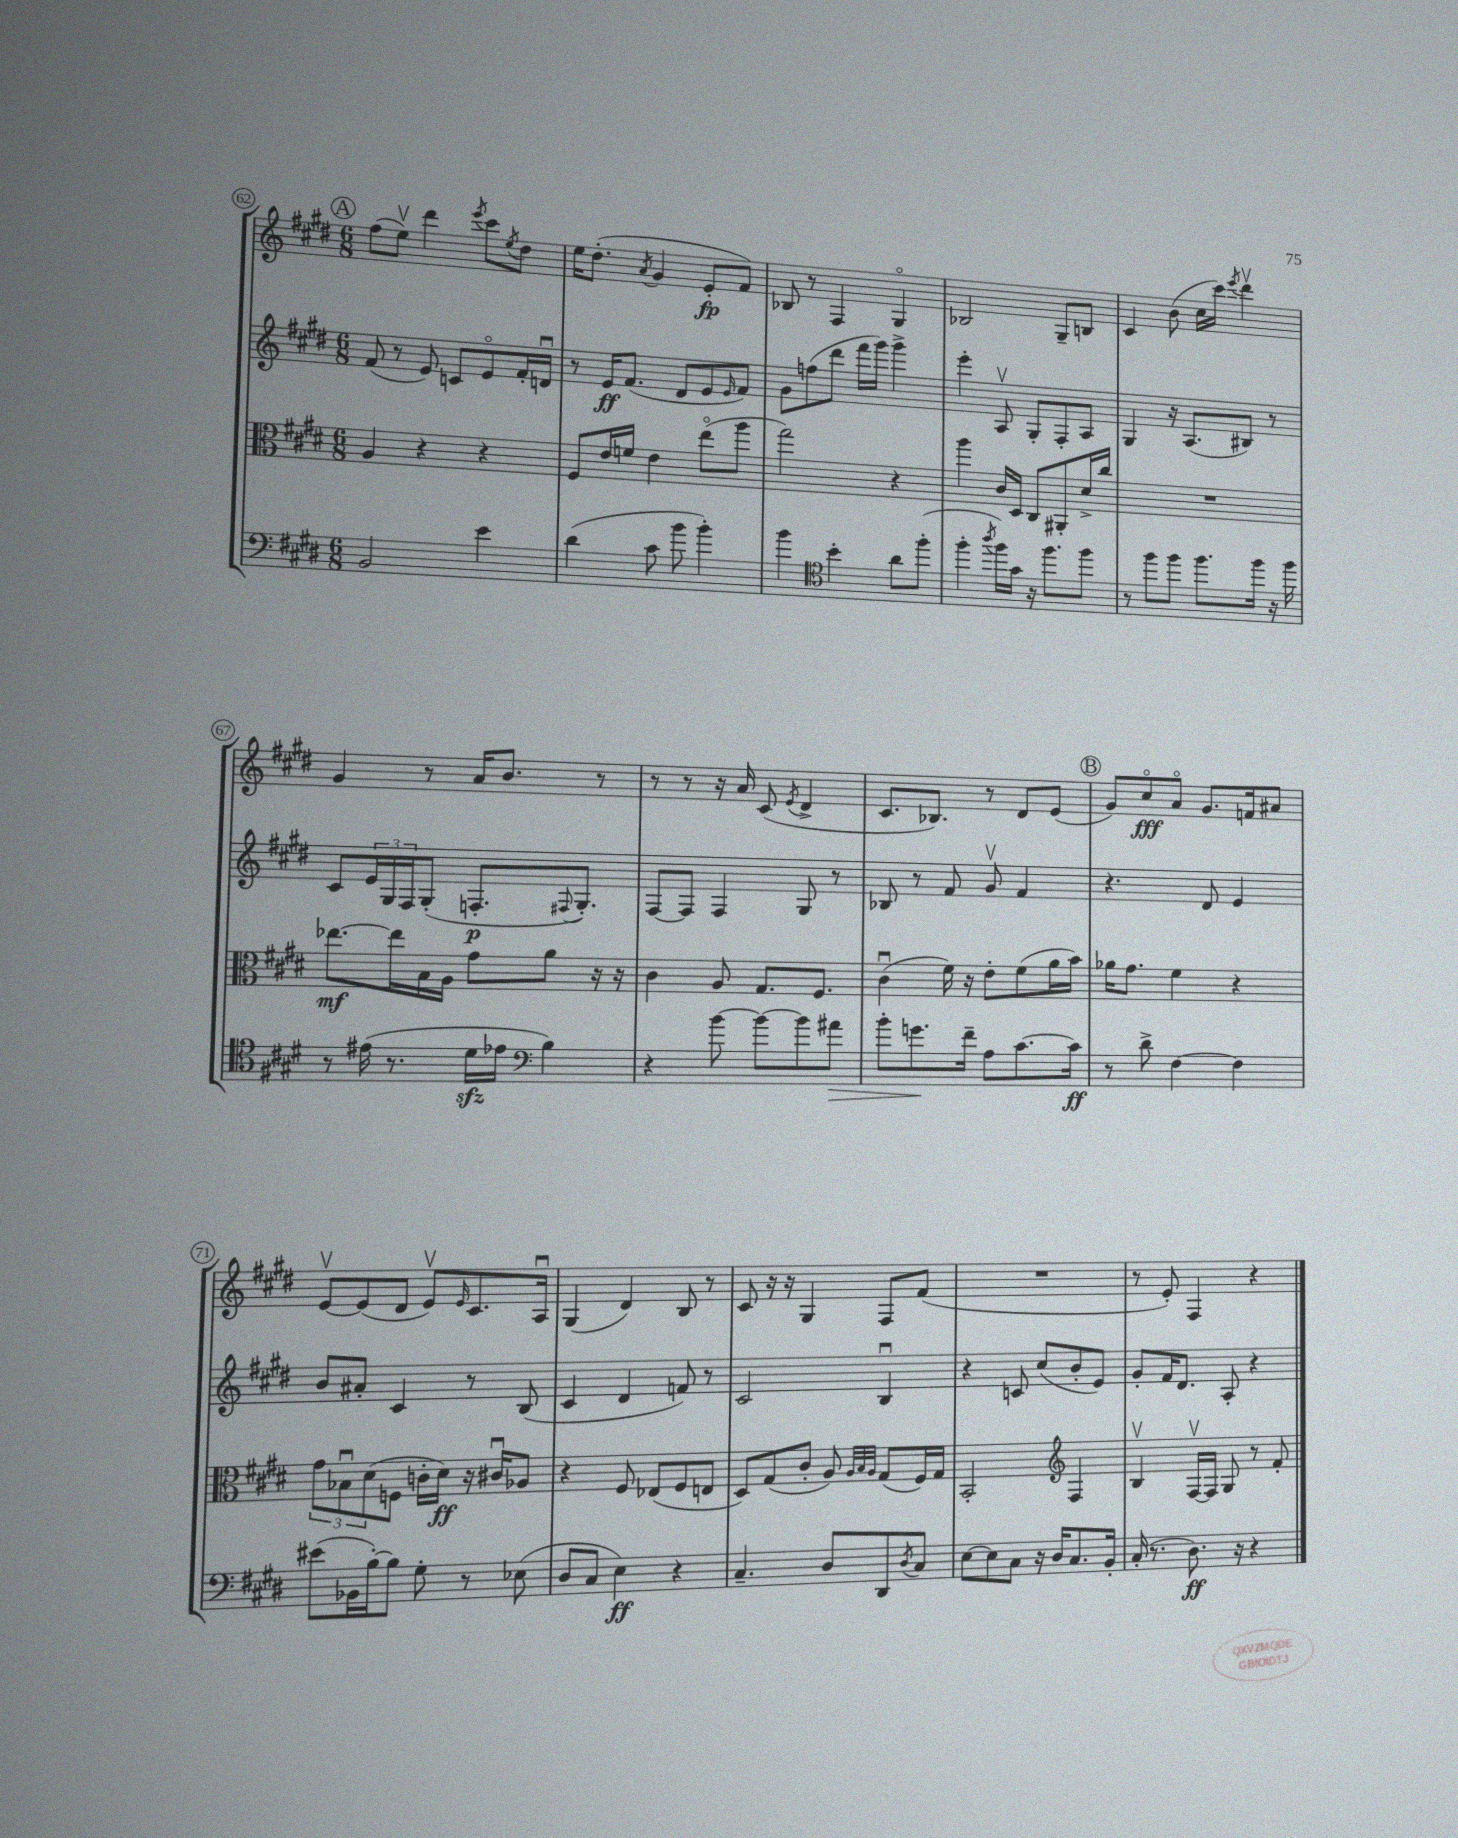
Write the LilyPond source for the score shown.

<<
\new StaffGroup <<
\new Staff = "s0" {
    \clef treble \key e \major \numericTimeSignature \time 6/8
    \mark \markup { \circle "A" } fis''8( e''8\upbow) dis'''4 \acciaccatura { e'''8 } cis'''8 \acciaccatura { e''8 } dis''8 |
    e''16 dis''8.-.( \acciaccatura { a'8 } gis'4 e'8-.\fp fis'8) |
    bes8 r8 fis4 gis4\flageolet |
    bes2 gis8-- b8 |
    cis'4 b'8( cis''16 cis'''16) \acciaccatura { e'''8 } dis'''4\upbow |
    gis'4 r8 a'16 b'8. r8 |
    r8 r8 r16 a'16 cis'8( \acciaccatura { e'8 } dis'4-> |
    cis'8. bes8.) r8 dis'8 e'8( |
    \mark \markup { \circle "B" } gis'8) cis''8\flageolet\fff a'8\flageolet gis'8. f'16 ais'8 |
    e'8~\upbow e'8( dis'8 e'8\upbow) \grace { e'16 } cis'8. a16\downbow |
    gis4( dis'4) b8 r8 |
    cis'8 r16 r16 gis4 fis8 fis'8( |
    R2. |
    r8 e'8-.) fis4 r4 \bar "|." |
}
\new Staff = "s1" {
    \clef treble \key e \major \numericTimeSignature \time 6/8
    \mark \markup { \circle "A" } fis'8( r8 e'8) c'8 e'8\flageolet fis'16-. d'16\downbow |
    r8 e'16\ff fis'8.( dis'8 e'8 \grace { e'16 } fis'8) |
    gis'8 f''8( dis'''8 fis'''16 gis'''16) gis'''4-> |
    e'''4-. a8\upbow gis8-. fis8-. a8 |
    gis4 r16 a8.( bis8) r8 |
    cis'8 \tuplet 3/2 { e'16 gis16 fis16 } gis8-.( f8.-.\p \appoggiatura { fis8 } gis8.-.) |
    fis8~ fis8 fis4 gis8 r8 |
    bes8 r8 fis'8 gis'8\upbow fis'4 |
    \mark \markup { \circle "B" } r4. dis'8 e'4 |
    b'8 ais'8-. cis'4 r8 b8( |
    cis'4 dis'4 f'8) r8 |
    cis'2 b4\downbow |
    r4 c'8 cis''8( b'8-. e'8) |
    gis'8-. fis'16 dis'8. a8-. r4 \bar "|." |
}
\new Staff = "s2" {
    \clef alto \key e \major \numericTimeSignature \time 6/8
    \mark \markup { \circle "A" } a4 r4 r4 |
    fis8 e'16 f'16 e'4 e''8\flageolet( a''8 |
    gis''2) r4 |
    a''4 cis'16 dis16 cis8 ais,8-. dis'16-> cis''16 |
    R2. |
    ees''8.~\mf ees''16 b16 a16 gis'8 a'8 r16 r16 |
    cis'4 a8 gis8. fis8. |
    cis'4\downbow( fis'16) r16 e'8-. fis'8( a'16 b'16) |
    \mark \markup { \circle "B" } aes'16 gis'8. fis'4 r4 |
    \tuplet 3/2 { gis'8 bes8\downbow dis'8( } f8 c'16-. dis'16\ff) r16 cis'16\downbow aes8 |
    r4 fis8 ees8( fis8 e8 |
    dis8) gis8( cis'8-. a8) \grace { a32 b32 a32 } gis8( fis16) gis16 |
    b,2-. \clef treble fis4 |
    b4\upbow fis16~\upbow fis16 gis8 r8 fis'8-. \bar "|." |
}
\new Staff = "s3" {
    \clef bass \key e \major \numericTimeSignature \time 6/8
    \mark \markup { \circle "A" } b,2 e'4 |
    dis'4( cis'8 b'8 b'4-.) |
    b'4 \clef tenor b'4-. a'8 fis''8-.( |
    fis''4-. \acciaccatura { a''8 } fis''16) gis'16 r16 fis''8. fis''8 |
    r8 fis''8 fis''8 fis''8. fis''16 r16 fis''16 |
    r8 eis'16( r8. dis'16\sfz ees'16 \clef bass b4) |
    r4 b'8~ b'8~ b'8 ais'8\> |
    b'8-. g'8.\! fis'16-- a8 cis'8.~ cis'16\ff |
    \mark \markup { \circle "B" } r8 dis'8-> fis4~ fis4 |
    eis'8( bes,16 b16~-.) b8 gis8-. r8 ees8( |
    dis8 cis8 e4\ff) r4 |
    cis4.-- dis8 dis,8 \acciaccatura { dis8 } cis8 |
    e8~ e8 cis8 r16 dis16 cis8. b,16-. |
    cis16-.( r8. dis8.\ff) r16 r4 \bar "|." |
}
>>
>>
\layout { \context { \Score currentBarNumber = #62 \override BarNumber.stencil = #(make-stencil-circler 0.1 0.3 ly:text-interface::print) } }
